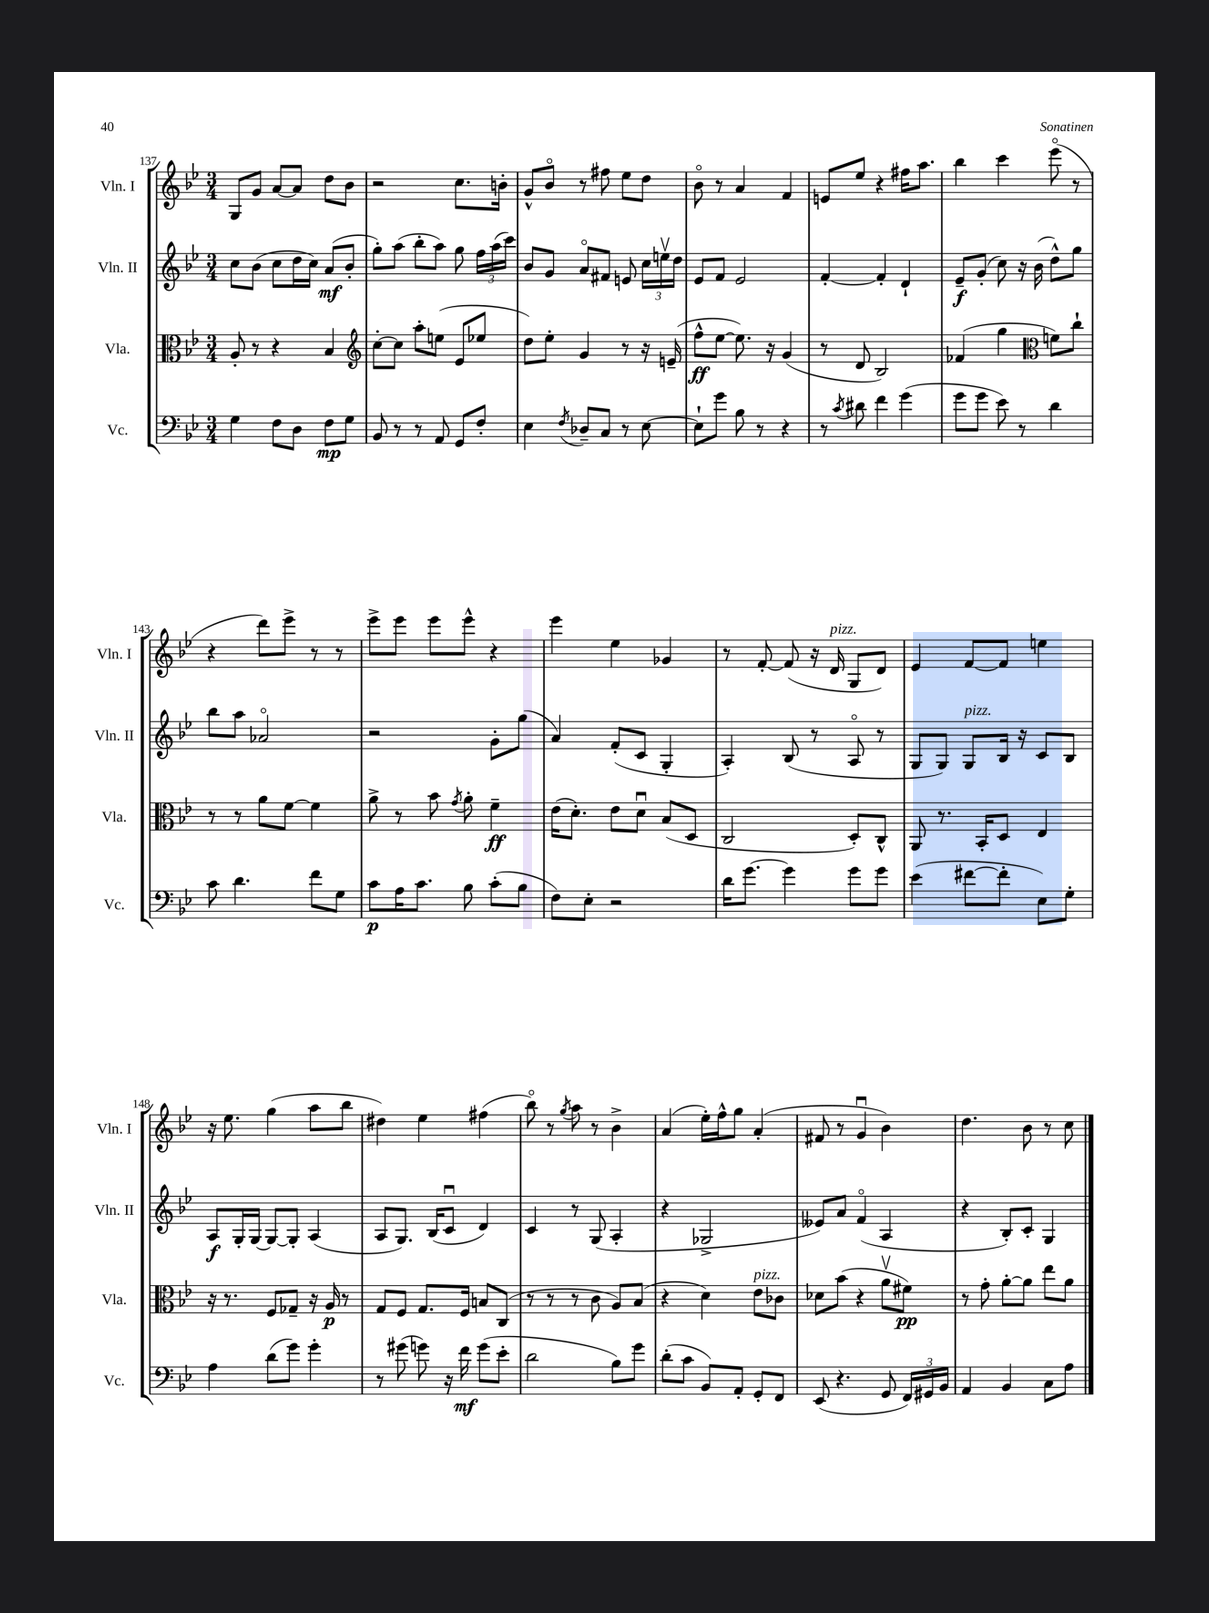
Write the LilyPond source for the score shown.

<<
\new StaffGroup <<
\new Staff = "s0" \with { instrumentName = "Vln. I" shortInstrumentName = "Vln. I" } {
    \clef treble \key bes \major \numericTimeSignature \time 3/4
    \autoBeamOff g8[ g'8] a'8[~ a'8] d''8[ bes'8] |
    r2 c''8.[ b'16]-. |
    g'8[-^ bes'8]\flageolet r8 fis''8 ees''8[ d''8] |
    bes'8\flageolet r8 a'4 f'4 |
    e'8[ ees''8] r4 fis''16[ a''8.] |
    bes''4 c'''4 ees'''8\flageolet( r8 |
    r4 d'''8[) ees'''8]-> r8 r8 |
    ees'''8[-> ees'''8] ees'''8[ ees'''8]-^ r4 |
    ees'''4 ees''4 ges'4 |
    r8 f'8~-. f'8( r16 d'16^\markup { \italic "pizz." } g8[ d'8]) |
    ees'4 f'8[~ f'8] e''4 |
    r16 ees''8. g''4( a''8[ bes''8] |
    dis''4) ees''4 fis''4( |
    bes''8\flageolet) r8 \acciaccatura { g''8 } a''8 r8 bes'4-> |
    a'4( ees''16[-.) f''16-^ g''8] a'4-.( |
    fis'8 r8 g'4\downbow bes'4) |
    d''4. bes'8 r8 c''8 \bar "|." |
}
\new Staff = "s1" \with { instrumentName = "Vln. II" shortInstrumentName = "Vln. II" } {
    \clef treble \key bes \major \numericTimeSignature \time 3/4
    \autoBeamOff c''8[ bes'8]( c''8[ d''16 c''16]) a'8[\mf( bes'8]-. |
    g''8[-.) a''8]( bes''8[-. a''8]) g''8 \tuplet 3/2 { f''16[ a''16( c'''16]) } |
    bes'8[ g'8] a'8[\flageolet fis'8] e'8 \tuplet 3/2 { c''16[ e''16\upbow d''16] } |
    ees'8[ f'8] ees'2 |
    f'4~-. f'4-. d'4-! |
    ees'8[--\f g'8]-.( c''8) r16 bes'16( d''8[-^) g''8] |
    bes''8[ a''8] aes'2\flageolet |
    r2 g'8[-. g''8]( |
    a'4) f'8[-.( c'8] g4-. |
    a4-.) bes8( r8 a8\flageolet r8 |
    g8[ g8]) g8[^\markup { \italic "pizz." } bes16] r16 c'8[ bes8] |
    a8[\f g16-. g16]~ g8[~ g8]-. a4( |
    a8[ g8.]) bes16[( c'8]\downbow d'4) |
    c'4 r8 g8( a4-. |
    r4 ges2-> |
    eeses'8[) a'8] f'4\flageolet( a4 |
    r4 bes8[-.) c'8]-. g4 \bar "|." |
}
\new Staff = "s2" \with { instrumentName = "Vla." shortInstrumentName = "Vla." } {
    \clef alto \key bes \major \numericTimeSignature \time 3/4
    \autoBeamOff a8-. r8 r4 bes4 |
    \clef treble c''8[~-. c''8] a''8[-. e''8]( ees'8[ ees''8] |
    d''8[) ees''8]-. g'4 r8 r16 e'16--( |
    f''8[-^\ff ees''8]~ ees''8.) r16 g'4( |
    r8 d'8 bes2) |
    fes'4( g''4 \clef alto f'8[) c''8]-! |
    r8 r8 a'8[ f'8]~ f'4 |
    a'8-> r8 bes'8 \acciaccatura { g'8 } a'8-. f'4--\ff |
    ees'16[( d'8.]-.) ees'8[ d'8]\downbow bes8[( d8] |
    c2 d8[-.) c8]-^ |
    a,8 r8. bes,16[-. d8] ees4 |
    r16 r8. f8[ ges8]-- r16 a16\p r8 |
    g8[ f8] g8.[ f16] b8[ c8]( |
    r8 r8 r8 c'8 a8[) bes8]( |
    r4 d'4) ees'8[^\markup { \italic "pizz." } ces'8] |
    des'8[ bes'8]( r4 a'8[\upbow fis'8]\pp) |
    r8 g'8-. a'8[~-. a'8] ees''8[ a'8] \bar "|." |
}
\new Staff = "s3" \with { instrumentName = "Vc." shortInstrumentName = "Vc." } {
    \clef bass \key bes \major \numericTimeSignature \time 3/4
    \autoBeamOff g4 f8[ d8] f8[\mp g8] |
    bes,8 r8 r8 a,8 g,8[ f8]-. |
    ees4 \acciaccatura { f8 } des8[-- c8] r8 ees8~ |
    ees8[-! g'8] bes8 r8 r4 |
    r8 \acciaccatura { c'8 } dis'8 f'4 g'4( |
    g'8[ g'8] ees'8) r8 d'4 |
    c'8 d'4. f'8[ g8] |
    c'8[\p a16 c'8.] bes8 c'8[-.( bes8] |
    f8[) ees8]-. r2 |
    d'16[ g'8.]~ g'4 g'8[ g'8] |
    ees'4( fis'8[~ fis'8]-. ees8[) g8]-. |
    a4 d'8[( g'8]) g'4-. |
    r8 gis'8( g'8) r16 f'16\mf g'8[( ees'8]-. |
    d'2 bes8[) g'8] |
    d'8[-.( c'8] bes,8[) a,8]-. g,8[-. f,8] |
    ees,8( r4. g,8 \tuplet 3/2 { f,16[) gis,16 bes,16] } |
    a,4 bes,4 c8[ a8] \bar "|." |
}
>>
>>
\layout { \context { \Score currentBarNumber = #137 } }
